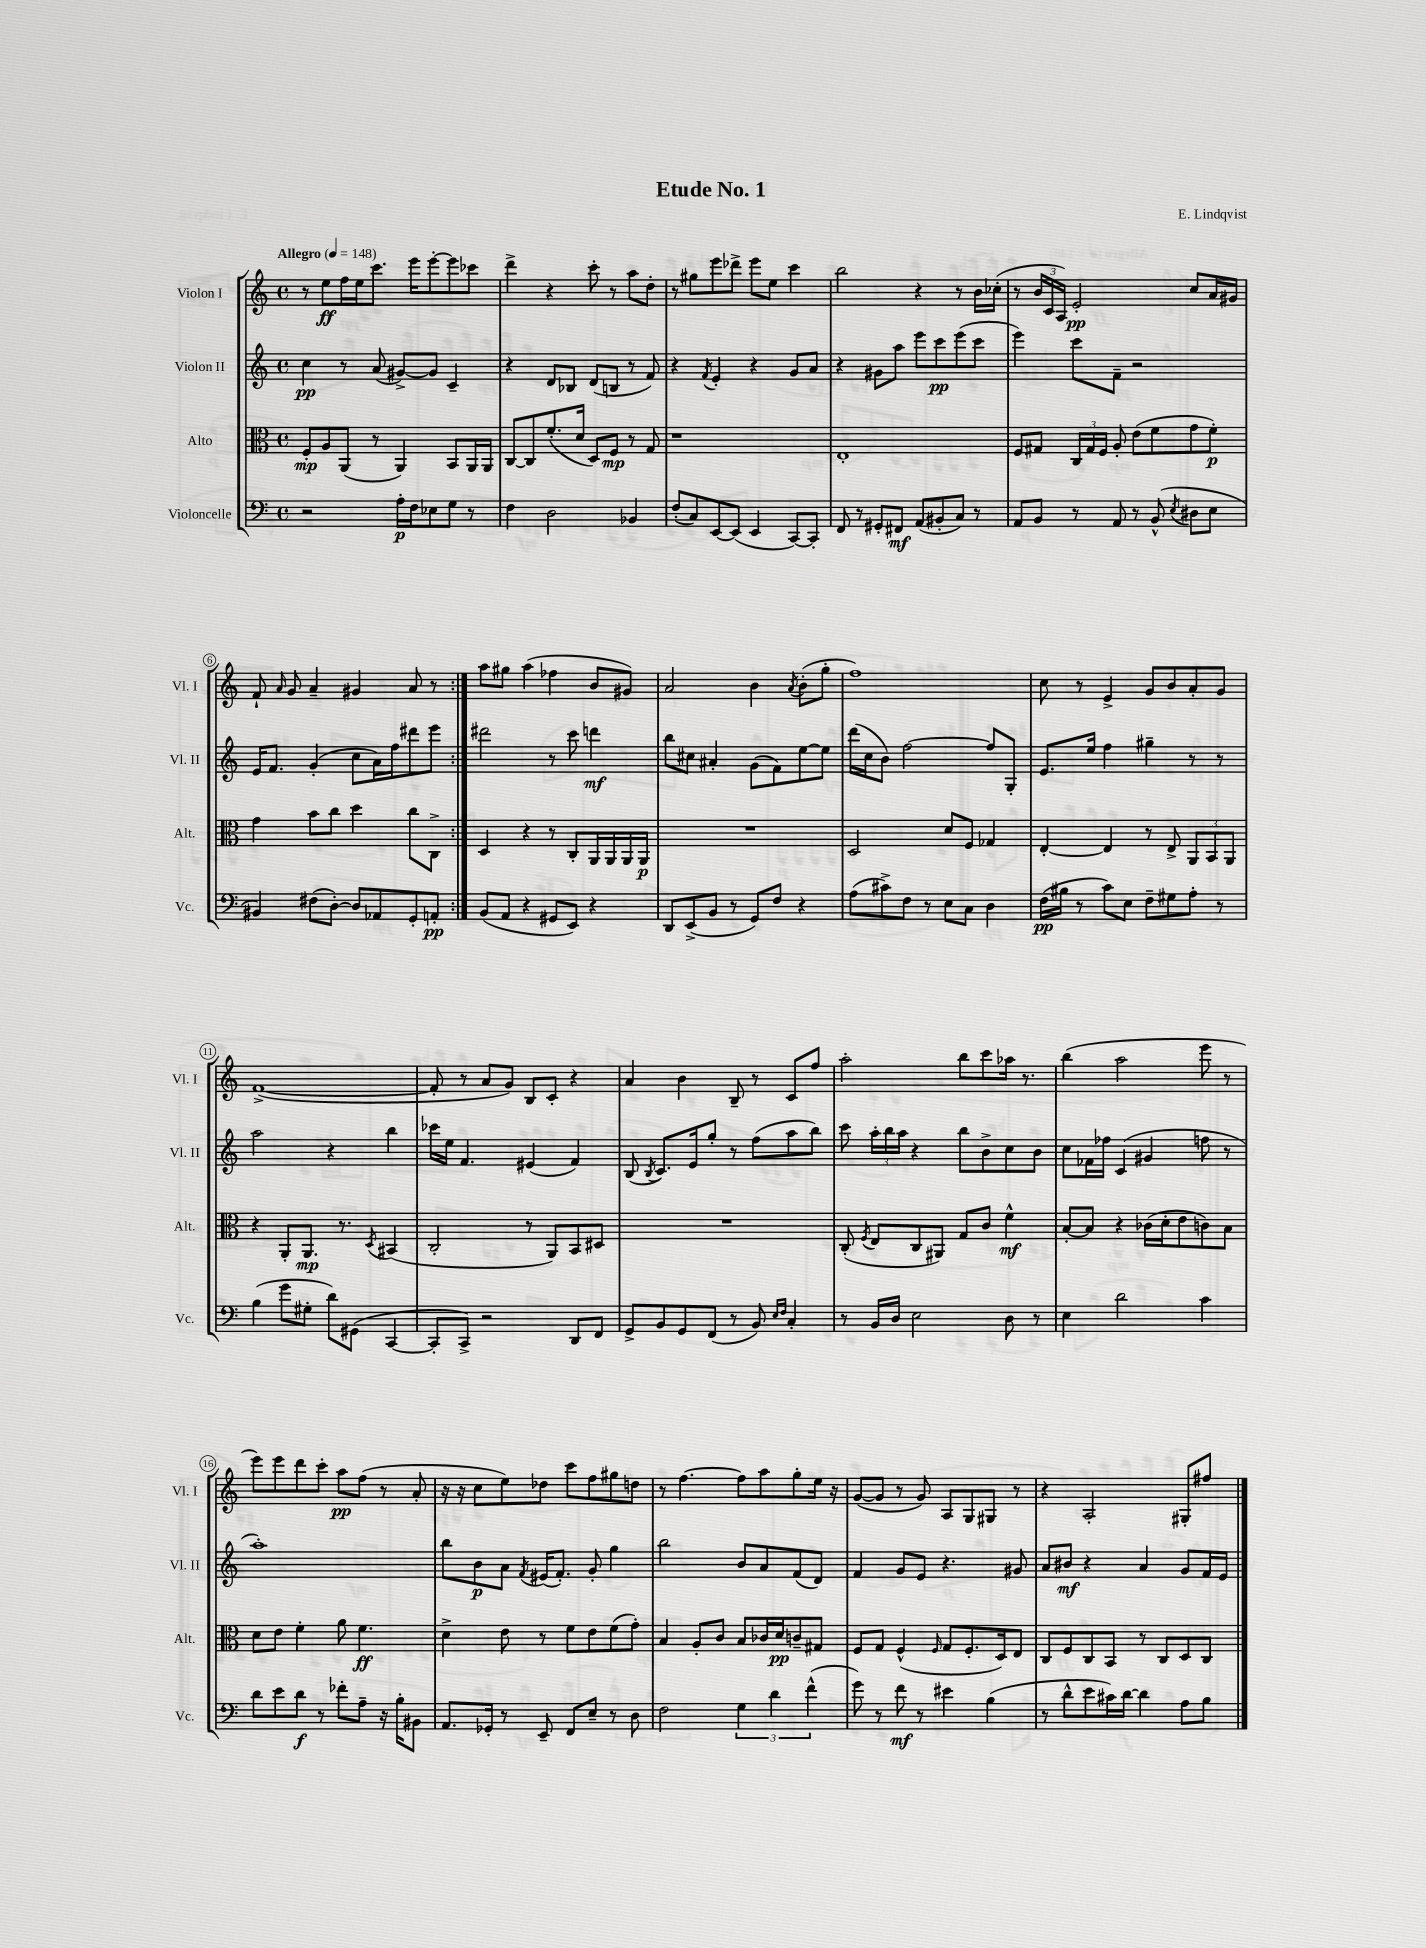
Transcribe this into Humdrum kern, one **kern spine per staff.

**kern	**dynam	**kern	**dynam	**kern	**dynam	**kern	**dynam
*part4	*part4	*part3	*part3	*part2	*part2	*part1	*part1
*staff4	*staff4	*staff3	*staff3	*staff2	*staff2	*staff1	*staff1
*I"Violoncelle	*	*I"Alto	*	*I"Violon II	*	*I"Violon I	*
*I'Vc.	*	*I'Alt.	*	*I'Vl. II	*	*I'Vl. I	*
*clefF4	*	*clefC3	*	*clefG2	*	*clefG2	*
*k[]	*	*k[]	*	*k[]	*	*k[]	*
*M4/4	*	*M4/4	*	*M4/4	*	*M4/4	*
*met(c)	*	*met(c)	*	*met(c)	*	*met(c)	*
*MM148	*	*MM148	*	*MM148	*	*MM148	*
=1	=1	=1	=1	=1	=1	=1	=1
!	!	!	!	!	!	!LO:TX:a:B:t=Allegro	!
2r	.	8F'/L	mp	4cc\	pp	8r	.
.	.	8A/	.	.	.	8ee\L	ff
.	.	(8AA/J	.	8r	.	16ff\L	.
.	.	.	.	.	.	16ee\J	.
.	.	8r	.	(8a/	.	8.ccc\J	.
16A'\LL	p	4AA/)	.	[8g#X^/L)	.	.	.
16F\J	.	.	.	.	.	16eee\KL	.
8E-X\	.	.	.	8g#/J]	.	[8eee'\	.
8G\J	.	8BB/L	.	4c~/	.	8eee\]	.
8r	.	16AA/L	.	.	.	8ccc-X\J	.
.	.	16AA/JJ	.	.	.	.	.
=2	=2	=2	=2	=2	=2	=2	=2
4F\	.	[8C/L	.	4r	.	4ddd^\	.
.	.	8C/]	.	.	.	.	.
2D\	.	(8.f'/	.	8d/L	.	4r	.
.	.	.	.	8B-X/J	.	.	.
.	.	16d/Jk	.	.	.	.	.
.	.	8D/L)	.	(8d/L	.	8ccc'\	.
.	.	8F/J	mp	8Bn/J	.	8r	.
4BB-X/	.	8r	.	8r	.	8aa\L	.
.	.	8G/	.	8f/)	.	8dd'\J	.
=3	=3	=3	=3	=3	=3	=3	=3
(8F'/L	.	1r	.	4r	.	8r	.
8C/)	.	.	.	.	.	8gg#X\L	.
.	.	.	.	8qf/	.	.	.
[8EE/	.	.	.	4e'/	.	8eee\	.
(8EE/J]	.	.	.	.	.	8ddd-X^\J	.
4EE/	.	.	.	4r	.	8eee\L	.
.	.	.	.	.	.	8ee\J	.
[8CC/L)	.	.	.	8g/L	.	4ccc\	.
8CC'/J]	.	.	.	8a/J	.	.	.
=4	=4	=4	=4	=4	=4	=4	=4
8FF/	.	1E'	.	4r	.	2bb\	.
8r	.	.	.	.	.	.	.
8GG#X'/L	.	.	.	8g#X\L	.	.	.
8FF#X/J	mf	.	.	8aa\J	.	.	.
(8AA/L	.	.	.	8eee\L	.	4r	.
8BB#X'/	.	.	.	8ccc\	pp	.	.
8C/J)	.	.	.	(8eee\	.	8r	.
8r	.	.	.	8ccc\J	.	16b\LL	.
.	.	.	.	.	.	(16cc-X'\JJ	.
=5	=5	=5	=5	=5	=5	=5	=5
8AA/L	.	8F/L	.	4eee\)	.	8r	.
8BB/J	.	8G#X/J	.	.	.	24b/LL	.
.	.	.	.	.	.	24c/	.
.	.	.	.	.	.	24A/JJ)	.
8r	.	24C/LL	.	8ccc\L	.	2e'/	pp
.	.	24G#/	.	.	.	.	.
.	.	24F/JJ	.	.	.	.	.
8AA/	.	8A'/	.	8f~\J	.	.	.
8r	.	(8e\L	.	2r	.	.	.
(8BB^^/	.	8f\	.	.	.	.	.
8qE/	.	.	.	.	.	.	.
8D#X\L	.	8g\	.	.	.	8cc/L	.
8E\J	.	8f'\J)	p	.	.	16a/L	.
.	.	.	.	.	.	16g#X/JJ	.
!!LO:LB:g=z
=6	=6	=6	=6	=6	=6	=6	=6
4BB#X/)	.	4g\	.	16e/KL	.	8f`/	.
.	.	.	.	8.f/J	.	.	.
.	.	.	.	.	.	16qqa/	.
.	.	.	.	.	.	8g/	.
(8F#X\L	.	8b\L	.	(4g'/	.	4a~/	.
[8D'\J)	.	8cc\J	.	.	.	.	.
8D/L]	.	4dd\	.	8cc\L	.	4g#X/	.
8AA-X/	.	.	.	16a\L)	.	.	.
.	.	.	.	16ff\J	.	.	.
8GG'/	.	8cc\L	.	8ddd#X\	.	8a/	.
8AAn'/J	pp	8C^\J	.	8eee\J	.	8r	.
=7:|!	=7:|!	=7:|!	=7:|!	=7:|!	=7:|!	=7:|!	=7:|!
(8BB/L	.	4D/	.	2ddd#X\	.	8aa\L	.
8AA/J	.	.	.	.	.	8gg#X\J	.
4r	.	4r	.	.	.	(4aa\	.
8GG#X/L	.	8r	.	8r	.	4ff-X\	.
8EE/J)	.	8C'/L	.	8ccc\	.	.	.
4r	.	16AA/L	.	4dddn\	mf	8b/L	.
.	.	16AA/	.	.	.	.	.
.	.	16AA/	.	.	.	8g#X/J)	.
.	.	16AA/JJ	p	.	.	.	.
=8	=8	=8	=8	=8	=8	=8	=8
8DD/L	.	1r	.	8bb\L	.	2a/	.
(8EE^/	.	.	.	8cc#X\J	.	.	.
8BB/J	.	.	.	4a#X'/	.	.	.
8r	.	.	.	.	.	.	.
8GG/L)	.	.	.	(8g\L	.	4b\	.
8F/J	.	.	.	8f\)	.	.	.
.	.	.	.	.	.	8qa/	.
4r	.	.	.	[8ee\	.	(8b'\L	.
.	.	.	.	8ee\J]	.	8gg'\J	.
=9	=9	=9	=9	=9	=9	=9	=9
(8A\L	.	2D/	.	(16ddd\LL	.	1ff)	.
.	.	.	.	16cc\J	.	.	.
8c#X^\)	.	.	.	8b\J)	.	.	.
8F\J	.	.	.	[2ff\	.	.	.
8r	.	.	.	.	.	.	.
8E\L	.	8d/L	.	.	.	.	.
8C\J	.	8F/J	.	.	.	.	.
4D\	.	4G-X/	.	8ff/L]	.	.	.
.	.	.	.	8G'/J	.	.	.
=10	=10	=10	=10	=10	=10	=10	=10
(16F\LL	pp	[4E'/	.	8.e/L	.	8cc\	.
16B#X\JJ	.	.	.	.	.	.	.
8r	.	.	.	.	.	8r	.
.	.	.	.	16ee/Jk	.	.	.
8c\L)	.	4E/]	.	4ff\	.	4e^/	.
8E\J	.	.	.	.	.	.	.
8F~\L	.	8r	.	4gg#X~\	.	8g/L	.
8G#X\	.	8E^/	.	.	.	8b/	.
8A'\J	.	12AA/L	.	8r	.	8a'/	.
.	.	12BB/	.	.	.	.	.
8r	.	.	.	8r	.	8g/J	.
.	.	12AA/J	.	.	.	.	.
!!LO:LB:g=z
=11	=11	=11	=11	=11	=11	=11	=11
(4B\	.	4r	.	2aa\	.	([1f^	.
8g\L	.	8AA'/L	.	.	.	.	.
8G#X'\J	.	8.AA/J	mp	.	.	.	.
8d\L)	.	.	.	4r	.	.	.
.	.	8.r	.	.	.	.	.
(8GG#X\J	.	.	.	.	.	.	.
.	.	8qD/	.	.	.	.	.
[4CC/	.	(4BB#X/	.	4bb\	.	.	.
=12	=12	=12	=12	=12	=12	=12	=12
8CC'/L]	.	2C'/	.	16ccc-X\LL	.	8f'/]	.
.	.	.	.	16ee\JJ	.	.	.
8CC^/J)	.	.	.	4.f/	.	8r	.
2r	.	.	.	.	.	8a/L	.
.	.	.	.	.	.	8g/J)	.
.	.	8r	.	(4e#X/	.	8B/L	.
.	.	8AA/L)	.	.	.	8c'/J	.
8DD/L	.	8BB/	.	4f/)	.	4r	.
8FF/J	.	8D#X/J	.	.	.	.	.
=13	=13	=13	=13	=13	=13	=13	=13
8GG^/L	.	1r	.	(8B/	.	4a/	.
.	.	.	.	8qB/	.	.	.
8BB/	.	.	.	8.c/L)	.	.	.
8GG/	.	.	.	.	.	4b\	.
.	.	.	.	16e/k	.	.	.
(8FF/J	.	.	.	8gg'/J	.	.	.
8r	.	.	.	8r	.	8B~/	.
8BB/)	.	.	.	(8ff\L	.	8r	.
16qqE/LL	.	.	.	.	.	.	.
16qqF/JJ	.	.	.	.	.	.	.
4C'/	.	.	.	8aa\	.	8c/L	.
.	.	.	.	8bb\J)	.	8ff/J	.
=14	=14	=14	=14	=14	=14	=14	=14
8r	.	(8C'/	.	8ccc\	.	2aa'\	.
.	.	8qF/	.	.	.	.	.
16BB/LL	.	8E/L	.	24aa'\LL	.	.	.
.	.	.	.	24bb\	.	.	.
16D/JJ	.	.	.	.	.	.	.
.	.	.	.	24aa\JJ	.	.	.
2E\	.	8C/	.	4r	.	.	.
.	.	8AA#X/J)	.	.	.	.	.
.	.	8G/L	.	8bb\L	.	8bb\L	.
.	.	8c/J	.	8b^\	.	8ccc\	.
8D\	.	4f^^\	mf	8cc\	.	16aa-X\Jk	.
.	.	.	.	.	.	8.r	.
8r	.	.	.	8b\J	.	.	.
=15	=15	=15	=15	=15	=15	=15	=15
4E\	.	[8B'/L	.	8cc\L	.	(4bb\	.
.	.	8B/J]	.	16f-X\L	.	.	.
.	.	.	.	16ff-X\JJ	.	.	.
2d\	.	4r	.	(4c/	.	2aa\	.
.	.	(16c-X\LL	.	4g#X/	.	.	.
.	.	16d'\J	.	.	.	.	.
.	.	8e\	.	.	.	.	.
4c\	.	8cn\)	.	8ffn\	.	8eee\	.
.	.	8B\J	.	8r	.	8r	.
!!LO:LB:g=z
=16	=16	=16	=16	=16	=16	=16	=16
8d\L	.	8d\L	.	1aa')	.	8eee\L)	.
8e\	.	8e\J	.	.	.	8eee\	.
8d\J	f	4f'\	.	.	.	8ddd\	.
8r	.	.	.	.	.	8ccc'\J	.
8f-X'\L	.	8a\	.	.	.	8aa\L	pp
8A~\J	.	4.f\	ff	.	.	(8ff\J	.
16r	.	.	.	.	.	8r	.
16B'\KL	.	.	.	.	.	.	.
8BB#X\J	.	.	.	.	.	8a'/	.
=17	=17	=17	=17	=17	=17	=17	=17
8.AA/L	.	4d^\	.	8bb\L	.	16r	.
.	.	.	.	.	.	16r	.
.	.	.	.	8b\	p	8cc\L	.
16GG-X'/Jk	.	.	.	.	.	.	.
8r	.	8e\	.	8a\J	.	8ee\)	.
.	.	.	.	8qf/	.	.	.
8EE~/	.	8r	.	(16e#X/KL	.	8dd-X\J	.
.	.	.	.	8.f'/J)	.	.	.
8FF/L	.	8f\L	.	.	.	8ccc\L	.
8E~/J	.	8e\	.	8g'/	.	8ff\	.
8r	.	(8f\	.	4gg\	.	8gg#X\	.
8D\	.	8g'\J)	.	.	.	8ddn\J	.
=18	=18	=18	=18	=18	=18	=18	=18
2F\	.	4B/	.	2bb\	.	8r	.
.	.	.	.	.	.	[4.ff\	.
.	.	8A'/L	.	.	.	.	.
.	.	8c/J	.	.	.	.	.
6G\	.	8B/L	.	8b/L	.	8ff\L]	.
.	.	16c-X/L	.	8a/	.	8aa\	.
6d\	.	.	.	.	.	.	.
.	.	16d/J	pp	.	.	.	.
.	.	8cn~/	.	(8f/	.	8gg'\	.
(6f^^\	.	.	.	.	.	.	.
.	.	8G#X/J	.	8d/J)	.	16ee\Jk	.
.	.	.	.	.	.	16r	.
=19	=19	=19	=19	=19	=19	=19	=19
8g\)	.	8F/L	.	4f/	.	([8g/L	.
8r	.	8G/J	.	.	.	8g/J]	.
8f\	mf	(4F^^/	.	8g/L	.	8r	.
8r	.	.	.	8e/J	.	8g/)	.
.	.	16qqF/	.	.	.	.	.
4e#X\	.	8G/L	.	4.r	.	8A/L	.
.	.	8.F'/	.	.	.	8G/	.
(4B\	.	.	.	.	.	8G#X/J	.
.	.	16D/k)	.	.	.	.	.
.	.	8E/J	.	8g#X/	.	8r	.
=20	=20	=20	=20	=20	=20	=20	=20
8r	.	8C/L	.	8a/L	.	4r	.
8d^^\L	.	8F/	.	8b#X/J	mf	.	.
8e\	.	8C/	.	4r	.	2A'/	.
16c#X\L)	.	8BB/J	.	.	.	.	.
[16d\JJ	.	.	.	.	.	.	.
4d\]	.	8r	.	4a/	.	.	.
.	.	8C/L	.	.	.	.	.
8A\L	.	8D/	.	8g/L	.	8G#X'/L	.
8B\J	.	8C/J	.	16f/L	.	8ff#X/J	.
.	.	.	.	16e/JJ	.	.	.
==	==	==	==	==	==	==	==
*-	*-	*-	*-	*-	*-	*-	*-
